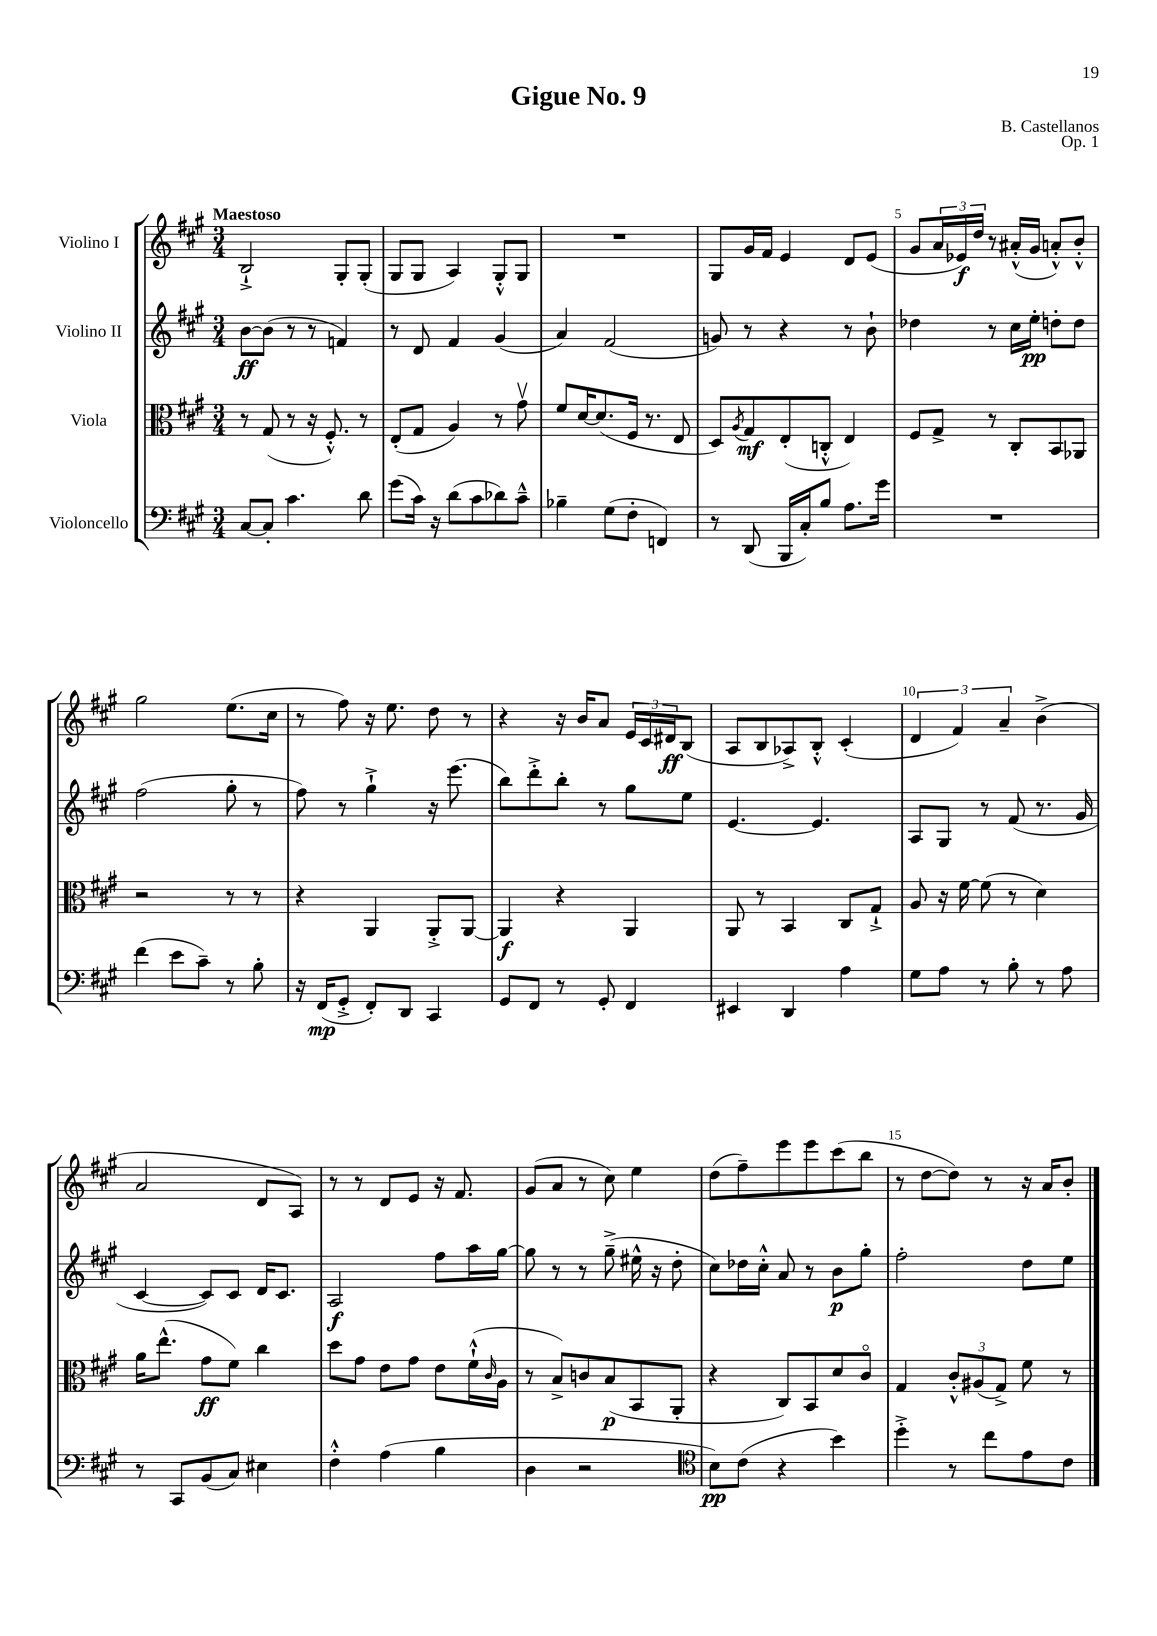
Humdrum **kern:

**kern	**kern	**kern	**kern
*staff4	*staff3	*staff2	*staff1
*clefF4	*clefC3	*clefG2	*clefG2
*k[f#c#g#]	*k[f#c#g#]	*k[f#c#g#]	*k[f#c#g#]
*M3/4	*M3/4	*M3/4	*M3/4
[8C#/L	8r	[8b\L	2B`^/
8C#'/]J	(8G#/	(8b\]J	.
4.c#\	8r	8r	.
.	16r	8r	.
.	8.F#'^^/)	.	.
.	.	4f/)	8G#'/L
8d\	8r	.	(8G#'/J
=	=	=	=
(8g#\L	(8E'/L	8r	8G#/L
16c#\Jk)	8G#/J	8d/	8G#/J
16r	.	.	.
(8d\L	4A/)	4f#/	4A/)
8c#\	.	.	.
8d-\)	8r	(4g#/	8G#'^^/L
8c#~^^\J	8g#v\	.	8G#/J
=	=	=	=
4B-~\	8f#/L	4a/)	2.r
.	[16d/K	.	.
.	(8.d/]	.	.
(8G#\L	.	(2f#/	.
8F#'\J	16F#/Jk	.	.
.	8.r	.	.
4FF/)	.	.	.
.	8E/	.	.
=	=	=	=
8r	8D/L)	8g/)	8G#/L
.	8qA/	.	.
(8DD/	8G#/	8r	16g#/L
.	.	.	16f#/JJ
16BBB/LL	(8E'/	4r	4e/
16C#'/J)	.	.	.
8B/J	8C'^^/J	.	.
8.A\L	4E/)	8r	8d/L
.	.	8b`\	(8e/J
16g#\Jk	.	.	.
=	=	=	=
2.r	8F#/L	4dd-\	8g#/L
.	8G#^/J	.	24a/L
.	.	.	24e-/)
.	.	.	24dd/JJ
.	8r	8r	8r
.	8C#'/L	16cc#\LL	(16a#'^^/LL
.	.	16ee'\JJ	16g#/JJ
.	8BB/	8dd'\L	8a'^^/L)
.	8AA-/J	8dd\J	8b'^^/J
=	=	=	=
(4f#\	2r	(2ff#\	2gg#\
8e\L	.	.	.
8c#~\J)	.	.	.
8r	8r	8gg#'\	(8.ee\L
8B'\	8r	8r	.
.	.	.	16cc#\Jk
=	=	=	=
16r	4r	8ff#\)	8r
(16FF#/LK	.	.	.
8GG#'^/J	.	8r	8ff#\)
8FF#'/L)	4AA/	4gg#`^\	16r
.	.	.	8.ee\
8DD/J	.	.	.
4CC#/	8AA'^/L	16r	8dd\
.	.	(8.eee\	.
.	[8AA/J	.	8r
=	=	=	=
8GG#/L	4AA/]	8bb\L)	4r
8FF#/J	.	8ddd'^\	.
8r	4r	8bb'\J	16r
.	.	.	16b/LK
8GG#'/	.	8r	8a/J
4FF#/	4AA/	8gg#\L	24e/LL
.	.	.	24c#/
.	.	.	24d#/J
.	.	8ee\J	(8B/J
=	=	=	=
4EE#/	8AA/	[4.e/	8A/L
.	8r	.	8B/
4DD/	4BB/	.	8A-^/)
.	.	4.e/]	8B'^^/J
4A\	8C#/L	.	(4c#'/
.	8G#`^/J	.	.
=	=	=	=
8G#\L	8A/	8A/L	6d/
8A\J	16r	8G#/J	.
.	.	.	6f#/)
.	[16f#\	.	.
8r	(8f#\]	8r	.
.	.	.	6a~/
8B'\	8r	(8f#/	.
8r	4d\)	8.r	(4b^\
8A\	.	.	.
.	.	16g#/	.
=	=	=	=
8r	16a\LK	[4c#/	2a/
.	(8.ee^^\J	.	.
8CC#/L	.	.	.
(8BB/	8g#\L	8c#/]L)	.
8C#/J)	8f#\J)	8c#/J	.
4E#\	4cc#\	16d/LK	8d/L
.	.	8.c#/J	.
.	.	.	8A/J)
=	=	=	=
4F#'^^\	8dd\L	2A/	8r
.	8g#\J	.	8r
(4A\	8e\L	.	8d/L
.	8g#\J	.	8e/J
4B\	8e\L	8ff#\L	16r
.	.	.	8.f#/
.	(16f#`^^\L	16aa\L	.
.	16qqc#/	.	.
.	16A\JJ	[16gg#\JJ	.
=	=	=	=
4D\	8r	8gg#\]	(8g#/L
.	8B^/L)	8r	8a/J
2r	8c/	8r	8r
.	(8B/	(8gg#~^\	8cc#\)
.	8BB/	16ee#^^\	4ee\
.	.	16r	.
.	8AA'/J	8dd'\	.
=	=	=	=
*clefC4	*	*	*
8B\L)	4r	8cc#\L)	(8dd\L
(8c#\J	.	16dd-\L	8ff#~\)
.	.	16cc#'^^\JJ	.
4r	8C#/L)	8a/	8eee\
.	8BB/	8r	8eee\
4b\)	8d/	8b\L	(8ccc#\
.	8c#o/J	8gg#'\J	8bb\J
=	=	=	=
4dd'^\	4G#/	2ff#'\	8r
.	.	.	[8dd\L
8r	12c#'^^/L	.	8dd\]J)
.	(12A#/	.	.
8cc#\L	.	.	8r
.	12G#^/J)	.	.
8e\	8f#\	8dd\L	16r
.	.	.	16a/LK
8c#\J	8r	8ee\J	8b'/J
==	==	==	==
*-	*-	*-	*-
